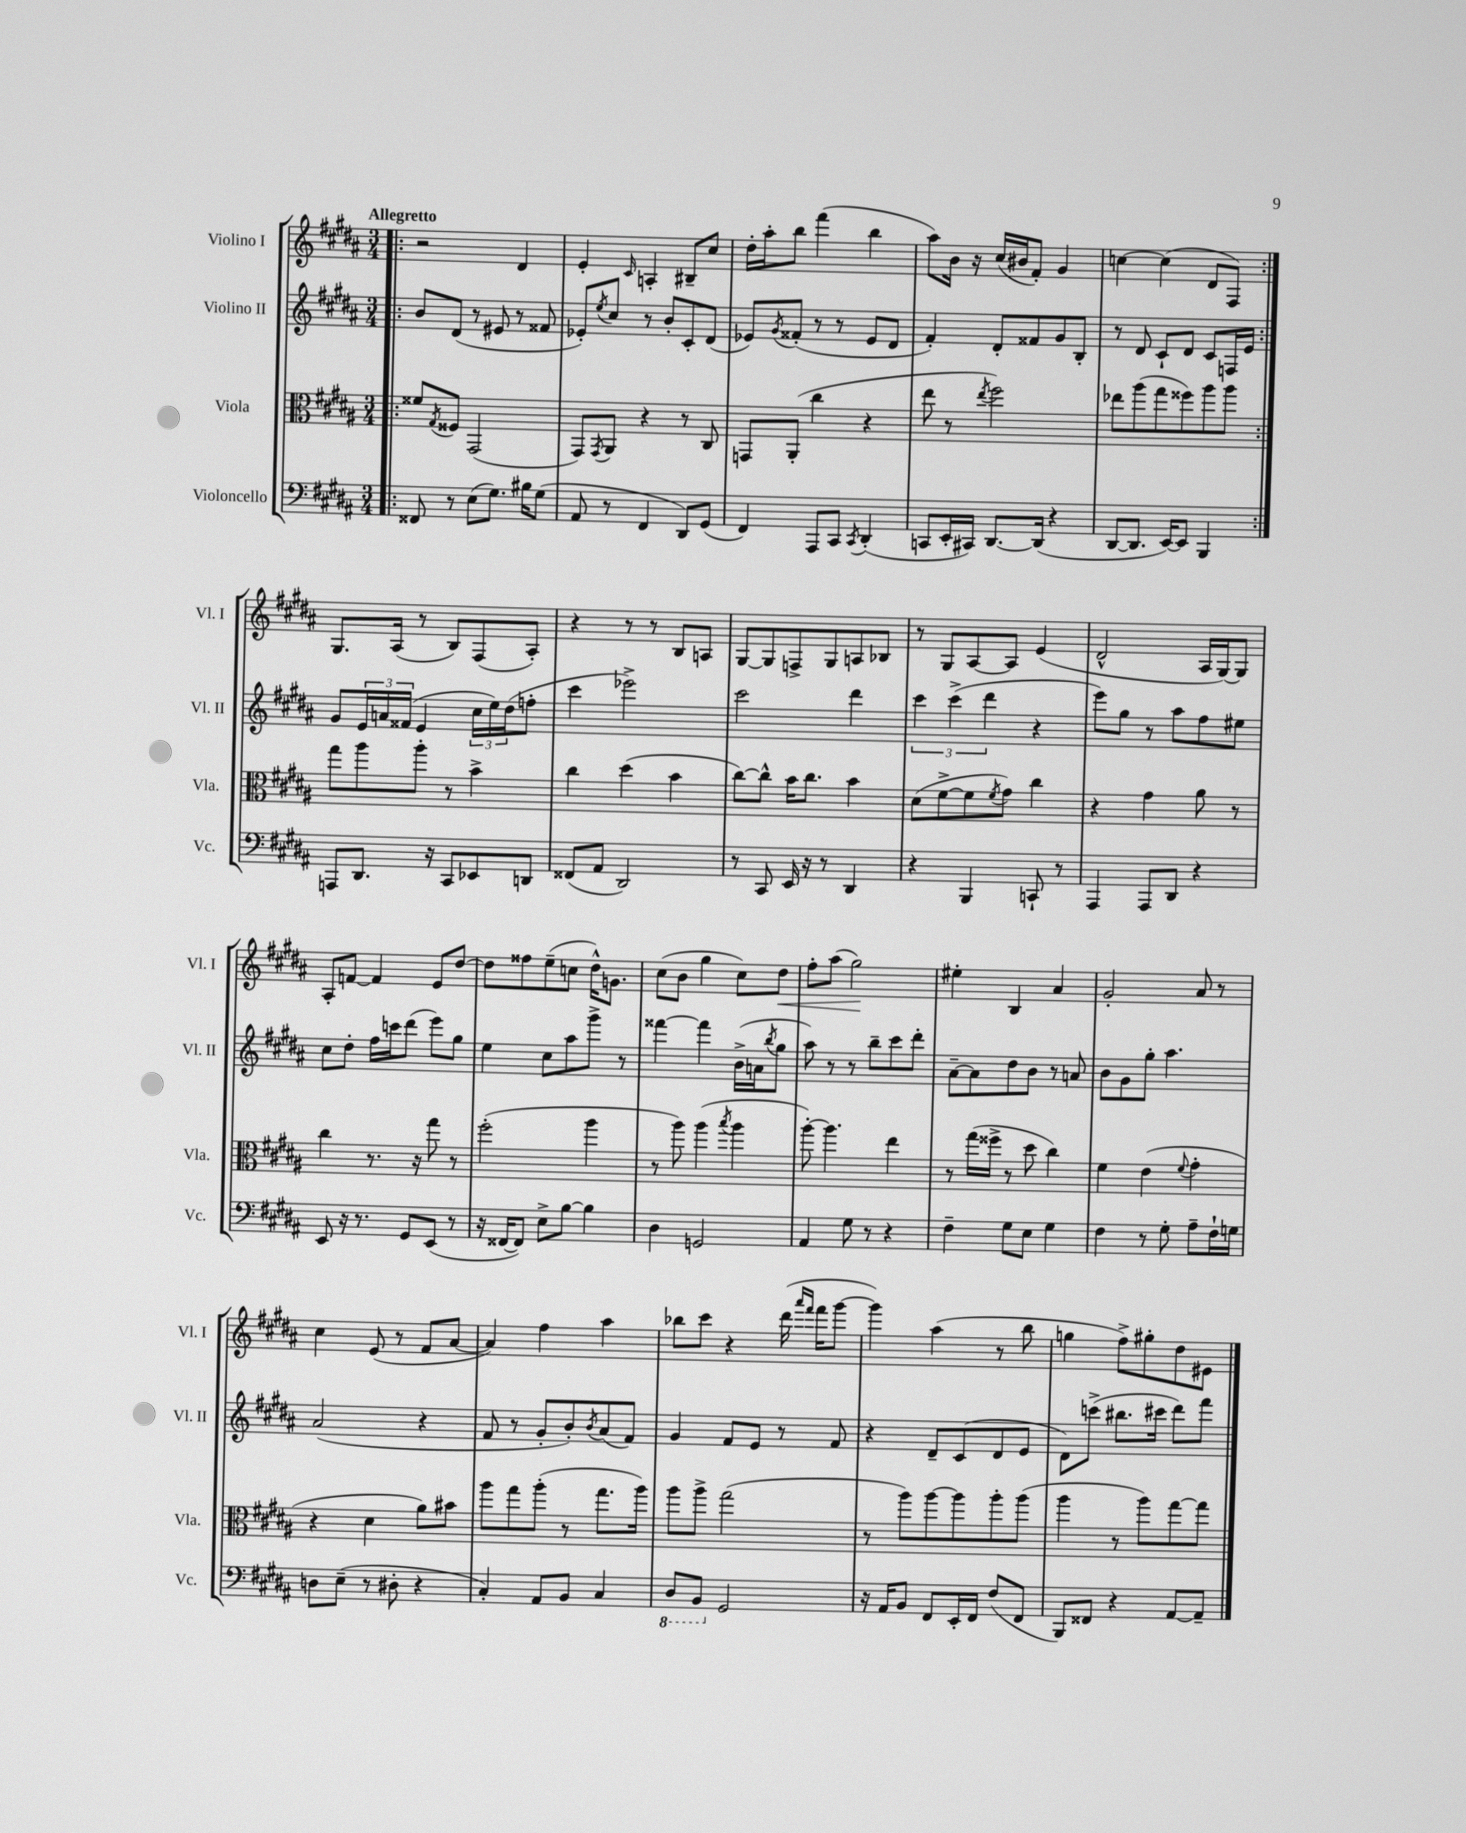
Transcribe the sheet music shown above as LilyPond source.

<<
\new StaffGroup <<
\new Staff = "s0" \with { instrumentName = "Violino I" shortInstrumentName = "Vl. I" } {
    \clef treble \key b \major \numericTimeSignature \time 3/4 \tempo "Allegretto"
    \repeat volta 2 { \bar ".|:" r2 dis'4 |
    e'4-. \grace { cis'16 } a4-. bis8-- cis''8 |
    dis''16-. ais''16-. b''8 fis'''4( b''4 |
    ais''8) b'16 r16 cis''16( bis'16 fis'8-.) gis'4 |
    c''4~ c''4( dis'8 fis8) | }
    gis8. ais16( r8 b8) fis8( ais8-.) |
    r4 r8 r8 b8 a8 |
    gis8~ gis8 f8-> gis8 a8 bes8 |
    r8 gis8 ais8~ ais8 e'4( |
    dis'2-^ ais16 gis16~) gis8 |
    ais8-. f'8~ f'4 e'8 dis''8~ |
    dis''8 fisis''8 e''8--( c''8 dis''16-^) g'8. |
    cis''8( b'8 gis''4 cis''8) dis''8\< |
    fis''8-. ais''8( gis''2\!) |
    eis''4-. b4 ais'4 |
    gis'2-. ais'8 r8 |
    cis''4 e'8( r8 fis'8 ais'8~ |
    ais'4) fis''4 ais''4 |
    bes''8 cis'''8 r4 dis'''16( \grace { ais'''16 fis'''16 } fis'''16 gis'''8~ |
    gis'''4) ais''4( r8 b''8 |
    g''4 fis''8->) gis''8-. dis''8 eis'8 \bar "|." |
}
\new Staff = "s1" \with { instrumentName = "Violino II" shortInstrumentName = "Vl. II" } {
    \clef treble \key b \major \numericTimeSignature \time 3/4
    \repeat volta 2 { \bar ".|:" b'8 dis'8( r8 eis'8 r8 fisis'8 |
    ees'8-.) \acciaccatura { e''8 } cis''8 r8 b'8-. cis'8-. dis'8( |
    ees'8) \acciaccatura { gis'8 } fisis'8-.( r8 r8 ees'8 dis'8 |
    fis'4-.) dis'8-. fisis'8 gis'8 b8-. |
    r8 dis'8 cis'8-! dis'8 cis'8 f16 e'16 | }
    gis'8 \tuplet 3/2 { e'16 a'16 fisis'16( } e'4 \tuplet 3/2 { cis''16 e''16) dis''16( } f''8-. |
    cis'''4 ees'''2->) |
    cis'''2 dis'''4 |
    \tuplet 3/2 { cis'''4 cis'''4->( dis'''4 } r4 |
    e'''8) gis''8 r8 ais''8 fis''8 eis''8 |
    cis''8 dis''8-. fis''16 c'''16 dis'''8( e'''8) gis''8 |
    e''4 cis''8 ais''8 gis'''8-> r8 |
    fisis'''4~ fisis'''4 b'16->( a'16 \acciaccatura { b''8 } gis''8 |
    ais''8) r8 r8 b''8-- cis'''8 dis'''8-. |
    ais'8~-- ais'8 dis''8 b'8 r8 a'8 |
    b'8 gis'8 gis''8-. ais''4. |
    ais'2( r4 |
    fis'8 r8 gis'8-. b'8-.) \acciaccatura { b'8 } ais'8( fis'8) |
    gis'4 fis'8 e'8 r8 fis'8 |
    r4 dis'8-- cis'8( dis'8 e'8 |
    dis'8) c'''8->( bis''8. cis'''16 dis'''8) fis'''8 \bar "|." |
}
\new Staff = "s2" \with { instrumentName = "Viola" shortInstrumentName = "Vla." } {
    \clef alto \key b \major \numericTimeSignature \time 3/4
    \repeat volta 2 { \bar ".|:" fisis'8 \acciaccatura { gis8 } fisis8 gis,2( |
    gis,8) \acciaccatura { gis,8 } ais,8 r4 r8 cis8 |
    g,8 ais,8-.( cis''4 r4 |
    e''8 r8 \acciaccatura { e''8 } fis''2) |
    ees''8 ais''8( gis''8 fisis''8) ais''8 ais''8 | }
    gis''8 ais''8 ais''8-. r8 b'4-> |
    cis''4 dis''4( b'4 |
    cis''8~) cis''8-^ b'16 cis''8. b'4 |
    dis'8( fis'8~-> fis'8 \acciaccatura { fis'8 } gis'8) cis''4 |
    r4 gis'4 ais'8 r8 |
    cis''4 r8. r16 gis''8 r8 |
    fis''2-.( ais''4 |
    r8 ais''8) ais''4( \acciaccatura { b''8 } ais''4 |
    ais''8~-.) ais''4. e''4 |
    r8 gis''16( fisis''16-> r8 dis''8 cis''4) |
    fis'4 e'4( \appoggiatura { fis'8 } gis'4-. |
    r4 dis'4 ais'8) bis'8 |
    ais''8 gis''8 ais''8-.( r8 gis''8. ais''16) |
    ais''8 ais''8-> gis''2( |
    r8 ais''8) ais''8~ ais''8 ais''8-. ais''8( |
    ais''4 r8 ais''8) gis''8~ gis''8 \bar "|." |
}
\new Staff = "s3" \with { instrumentName = "Violoncello" shortInstrumentName = "Vc." } {
    \clef bass \key b \major \numericTimeSignature \time 3/4
    \repeat volta 2 { \bar ".|:" fisis,8 r8 e8( gis8.) bis16 gis8( |
    ais,8 r8 fis,4 dis,8) gis,8( |
    fis,4) ais,,8 cis,8 \acciaccatura { cis,8 } dis,4-.( |
    c,8 e,16-. cis,16) dis,8.~ dis,16( r4 |
    dis,8~ dis,8. e,16~) e,8 b,,4 | }
    a,,8 dis,8. r16 cis,8 ees,8 d,8 |
    fisis,8( ais,8 dis,2) |
    r8 cis,8 e,16 r16 r8 dis,4 |
    r4 b,,4 c,8-! r8 |
    ais,,4 ais,,8 dis,8 r4 |
    e,8 r16 r8. gis,8 e,8( r8 |
    r16 fisis,16~ fisis,8) e8-> b8~ b4 |
    dis4 g,2 |
    ais,4 gis8 r8 r4 |
    fis4-- gis8 e8 gis4 |
    fis4 r8 gis8-. ais8-- fis16-! g16 |
    d8 e8--( r8 dis8-. r4 |
    cis4-.) ais,8 b,8 cis4 |
    \ottava #-1 dis,8 b,,8 \ottava #0 gis,2 |
    r16 ais,16 b,8 fis,8 e,16-. fis,16 fis8( fis,8 |
    b,,8) fisis,8 r4 ais,8~ ais,8-- \bar "|." |
}
>>
>>
\layout { \context { \Score \remove "Bar_number_engraver" } }
